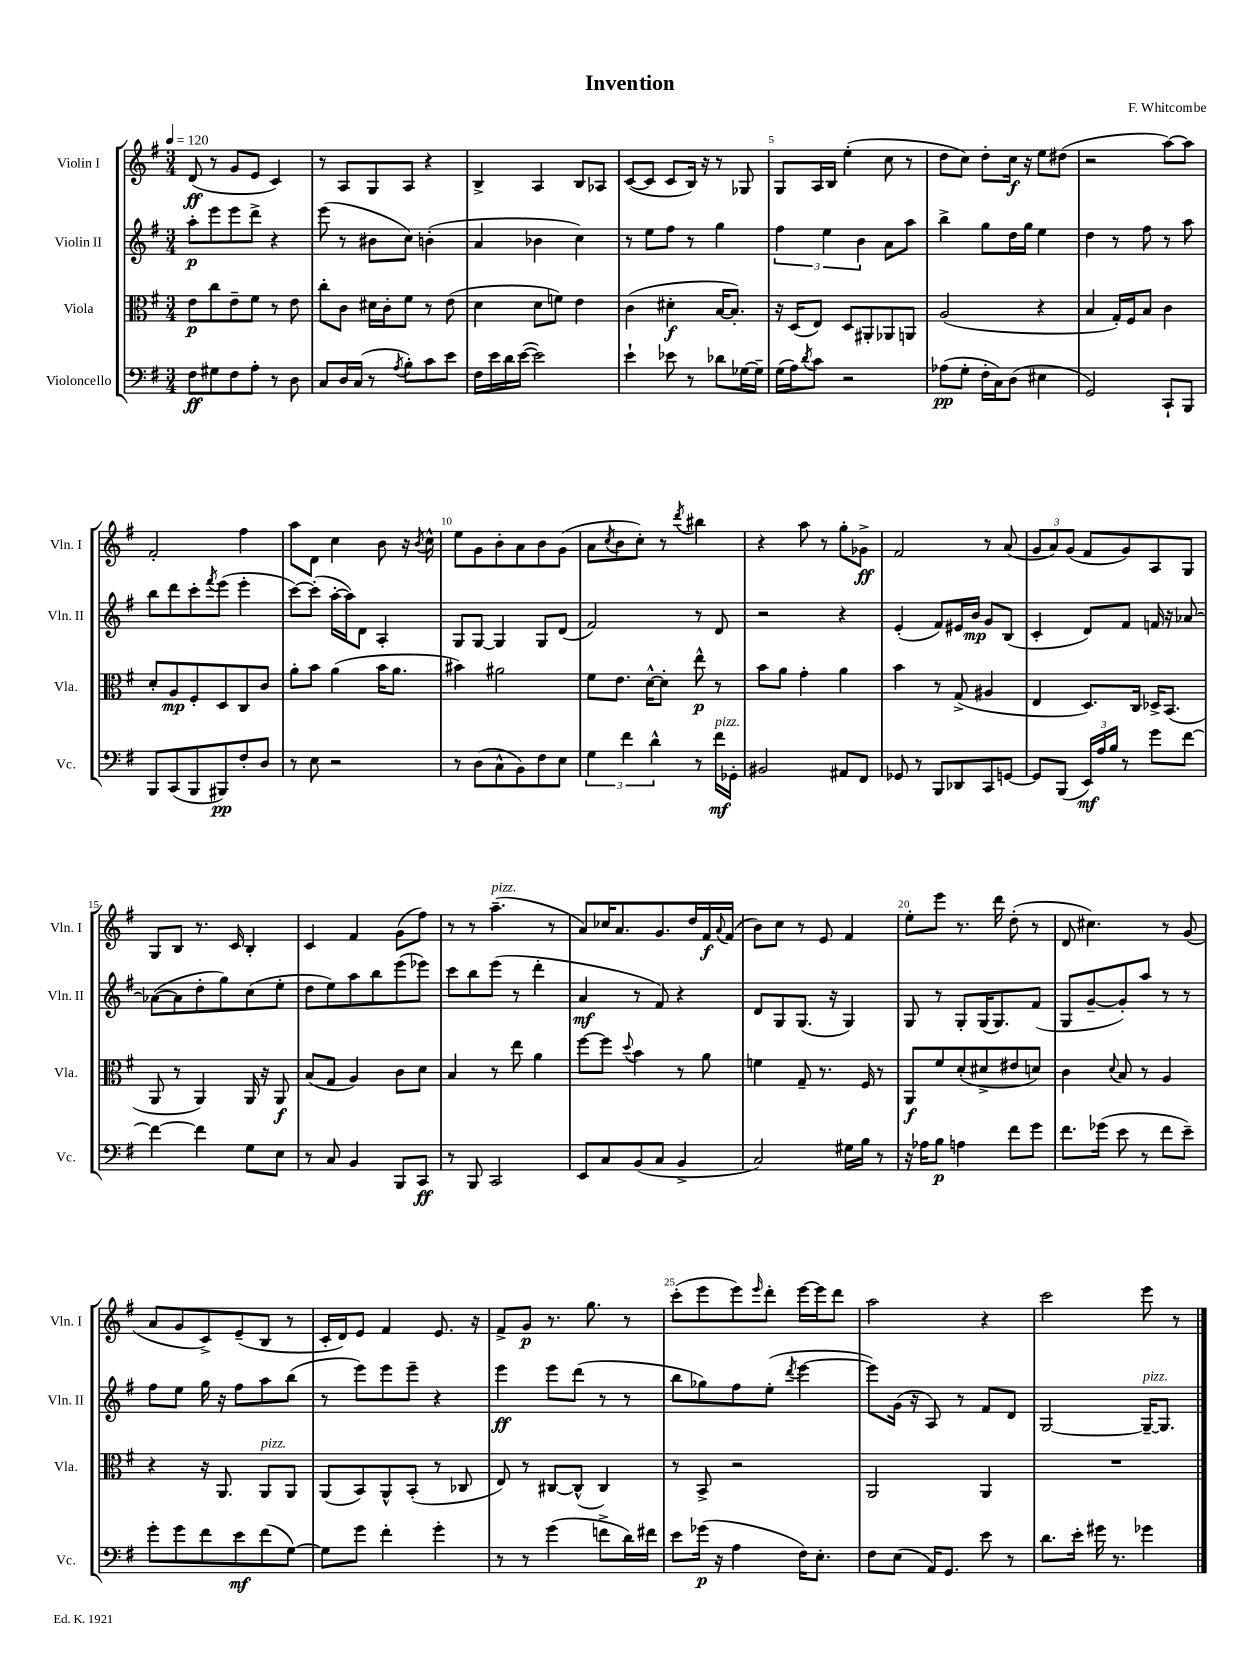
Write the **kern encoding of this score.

**kern	**kern	**kern	**kern
*staff4	*staff3	*staff2	*staff1
*clefF4	*clefC3	*clefG2	*clefG2
*k[f#]	*k[f#]	*k[f#]	*k[f#]
*M3/4	*M3/4	*M3/4	*M3/4
*MM120	*MM120	*MM120	*MM120
8F#	8e	8aa'	(8d
8G#	8cc	8eee	8r
8F#	8e~	8eee	8g
8A'	8f#	8ddd^	8e
8r	8r	4r	4c)
8D	8e	.	.
=	=	=	=
8C	8cc'	(8eee	8r
16D	8c	8r	8A
(16C	.	.	.
8r	16d#	8b#	8G
.	16c'	.	.
8qA	.	.	.
8B')	8f#	8cc)	8A
8c	8r	(4b'	4r
8e	(8e	.	.
=	=	=	=
16F#	4d	4a	4B^
16e	.	.	.
16d	.	.	.
([16e	.	.	.
2e])	8d	4b-	4A
.	8f)	.	.
.	4e	4cc)	8B
.	.	.	8A-
=	=	=	=
4e`	(4c	8r	([8c
.	.	8ee	8c]
8e-	4d#'	8ff#	8c
8r	.	8r	16B)
.	.	.	16r
8d-	[16B	4gg	8r
.	8.B'])	.	.
[16G-	.	.	8G-
16G-~]	.	.	.
=	=	=	=
(16G	16r	6ff#	8G
16A)	(16D	.	.
8qd	.	.	.
8c	8E)	.	16A
.	.	6ee	.
.	.	.	16B
2r	8D	.	(4ee'
.	.	6b	.
.	8AA#'	.	.
.	8AA-	8a	8cc
.	8AA	8aa	8r
=	=	=	=
(8A-	(2A	4bb^	8dd
8G'	.	.	8cc)
16F#'	.	8gg	8dd'
16C)	.	.	.
(8D	.	16dd	16cc
.	.	16gg	16r
4E#	4r	4ee	8ee
.	.	.	(8dd#
=	=	=	=
2GG)	4B	4dd	2r
.	16G')	8r	.
.	16F#	.	.
.	8B	8ff#	.
8CC`	4c	8r	[8aa)
8BBB	.	8aa	8aa]
=	=	=	=
8BBB	8d'	8bb	2f#'
(8CC	8A	8ddd	.
8BBB	8F#'	8ccc'	.
.	.	8qfff#	.
8BBB#)	8D	(8eee	.
8F#'	8C	4eee'	4ff#
8D	8c	.	.
=	=	=	=
8r	8a'	[8ccc)	8aa
8E	8b	(8ccc']	8d
2r	(4a	[16aa'	4cc
.	.	16aa])	.
.	.	8d	.
.	16b	4A'	8b
.	8.a	.	.
.	.	.	16r
.	.	.	8qb
.	.	.	16cc^^
=	=	=	=
8r	4b#)	8G	8ee
(8D	.	[8G	8g
8C^^	2a#	4G]	8b'
8BB)	.	.	8a
8F#	.	8G	8b
8E	.	(8d	(8g
=	=	=	=
6G	8f#	2f#)	8a
.	.	.	8qcc
.	8.e	.	8b
6f#	.	.	.
.	.	.	8cc')
.	[16d^^	.	.
6d^^	.	.	.
.	8d']	.	8r
.	.	.	8qddd
8r	8ee^^	8r	4bb#
16f#	8r	8d	.
16GG-'	.	.	.
=	=	=	=
2BB#	8b	2r	4r
.	8a	.	.
.	4g'	.	8aa
.	.	.	8r
8AA#	4a	4r	8gg'
8FF#	.	.	8g-^
=	=	=	=
8GG-	4b	(4e'	2f#
8r	.	.	.
8BBB	8r	8f#)	.
8DD-	(8G^	16e#	.
.	.	16b	.
8CC	4A#	8g	8r
[8GG	.	(8B	(8a
=	=	=	=
8GG]	4E	4c'	12g
.	.	.	12a)
(8BBB	.	.	.
.	.	.	(12g
24EE)	8.D)	8d)	8f#
24A	.	.	.
24B	.	.	.
8r	.	8f#	8g)
.	16C	.	.
8g	16D-^	16f	8A
.	(8.BB	16r	.
[8f#	.	[8a-	8G
=	=	=	=
4f#_	8AA	(8a-_	8G
.	8r	8a-]	8B
4f#]	4AA)	8dd'	8.r
.	.	8gg)	.
.	.	.	16c
8G	16AA	(8cc	4B'
.	16r	.	.
8E	8AA	8ee'	.
=	=	=	=
8r	(8B	8dd	4c
8C	8G	8ee)	.
4BB	4A)	8aa	4f#
.	.	8bb	.
8BBB	8c	(8eee	(8g
8CC	8d	8eee-)	8ff#)
=	=	=	=
8r	4B	8ccc	8r
8BBB	.	8bb	8r
2CC	8r	(8eee	(4.aa~
.	8ee	8r	.
.	4a	4ddd'	.
.	.	.	8r
=	=	=	=
8EE	[8ff#	4a	8a)
8C	8ff#]	.	16cc-
.	.	.	8.a
.	8qqdd	.	.
(8BB	4b	8r	.
8C	.	8f#)	8.g
4BB^	8r	4r	.
.	.	.	16dd
.	8a	.	16f#
.	.	.	8qqa
.	.	.	(16f#
=	=	=	=
2C)	4f	8d	8b)
.	.	8G	8cc
.	8G~	(8.G	8r
.	8.r	.	8e
.	.	16r	.
16G#	.	4G)	4f#
16B	16F#	.	.
8r	8r	.	.
=	=	=	=
16r	8AA	8G	8ee'
16A-	.	.	.
8B	8f#	8r	8eee
4A	(8d'	8G'	8.r
.	8d#^	(16G	.
.	.	8.G)	16ddd
8f#	8e#	.	(8dd'
8g	8d)	(8f#	8r
=	=	=	=
8.f#	4c	8G	8d
.	.	[8g~	4.cc#)
(16g-	.	.	.
.	8qqd	.	.
8e	8B	8g'])	.
8r	8r	8aa	.
8f#	4A	8r	8r
8e~)	.	8r	(8g
=	=	=	=
8g'	4r	8ff#	8a
8g	.	8ee	8g
8f#	16r	16gg	8c^)
.	8.AA	16r	.
8e	.	8ff#	(8e~
(8f#	8AA	8aa	8B
[8G)	8AA	(8bb	8r
=	=	=	=
8G]	(8AA	8r	16c'
.	.	.	16d)
8g	8BB)	8eee)	8e
4f#'	8AA^^	8eee	4f#
.	(8BB'	8eee~	.
4g'	8r	4r	8.e
.	8C-	.	.
.	.	.	16r
=	=	=	=
8r	8E)	4eee	8f#^
8r	8r	.	8g
(4g	[8C#	8eee	8.r
.	(8C#^^]	(8ddd	.
.	.	.	8.gg
8f^	4C#)	8r	.
16d)	.	8r	8r
16f#	.	.	.
=	=	=	=
8e	8r	8bb	(8ccc'
(16g-	8BB^	8gg-)	8eee
16r	.	.	.
4A	2r	8ff#	8eee)
.	.	.	16qqeee
.	.	(8ee'	8ddd'
.	.	8qddd	.
16F#)	.	[4eee	[16eee
8.E'	.	.	16eee]
.	.	.	8ddd
=	=	=	=
8F#	2AA	8eee])	2aa
(8E	.	(16g	.
.	.	16r	.
16AA)	.	8A)	.
8.GG	.	.	.
.	.	8r	.
8e	4AA	8f#	4r
8r	.	8d	.
=	=	=	=
8.d	2.r	[2G	2ccc
16e'	.	.	.
16g#	.	.	.
8.r	.	.	.
4g-	.	16G~_	8eee
.	.	8.G]	.
.	.	.	8r
==	==	==	==
*-	*-	*-	*-
